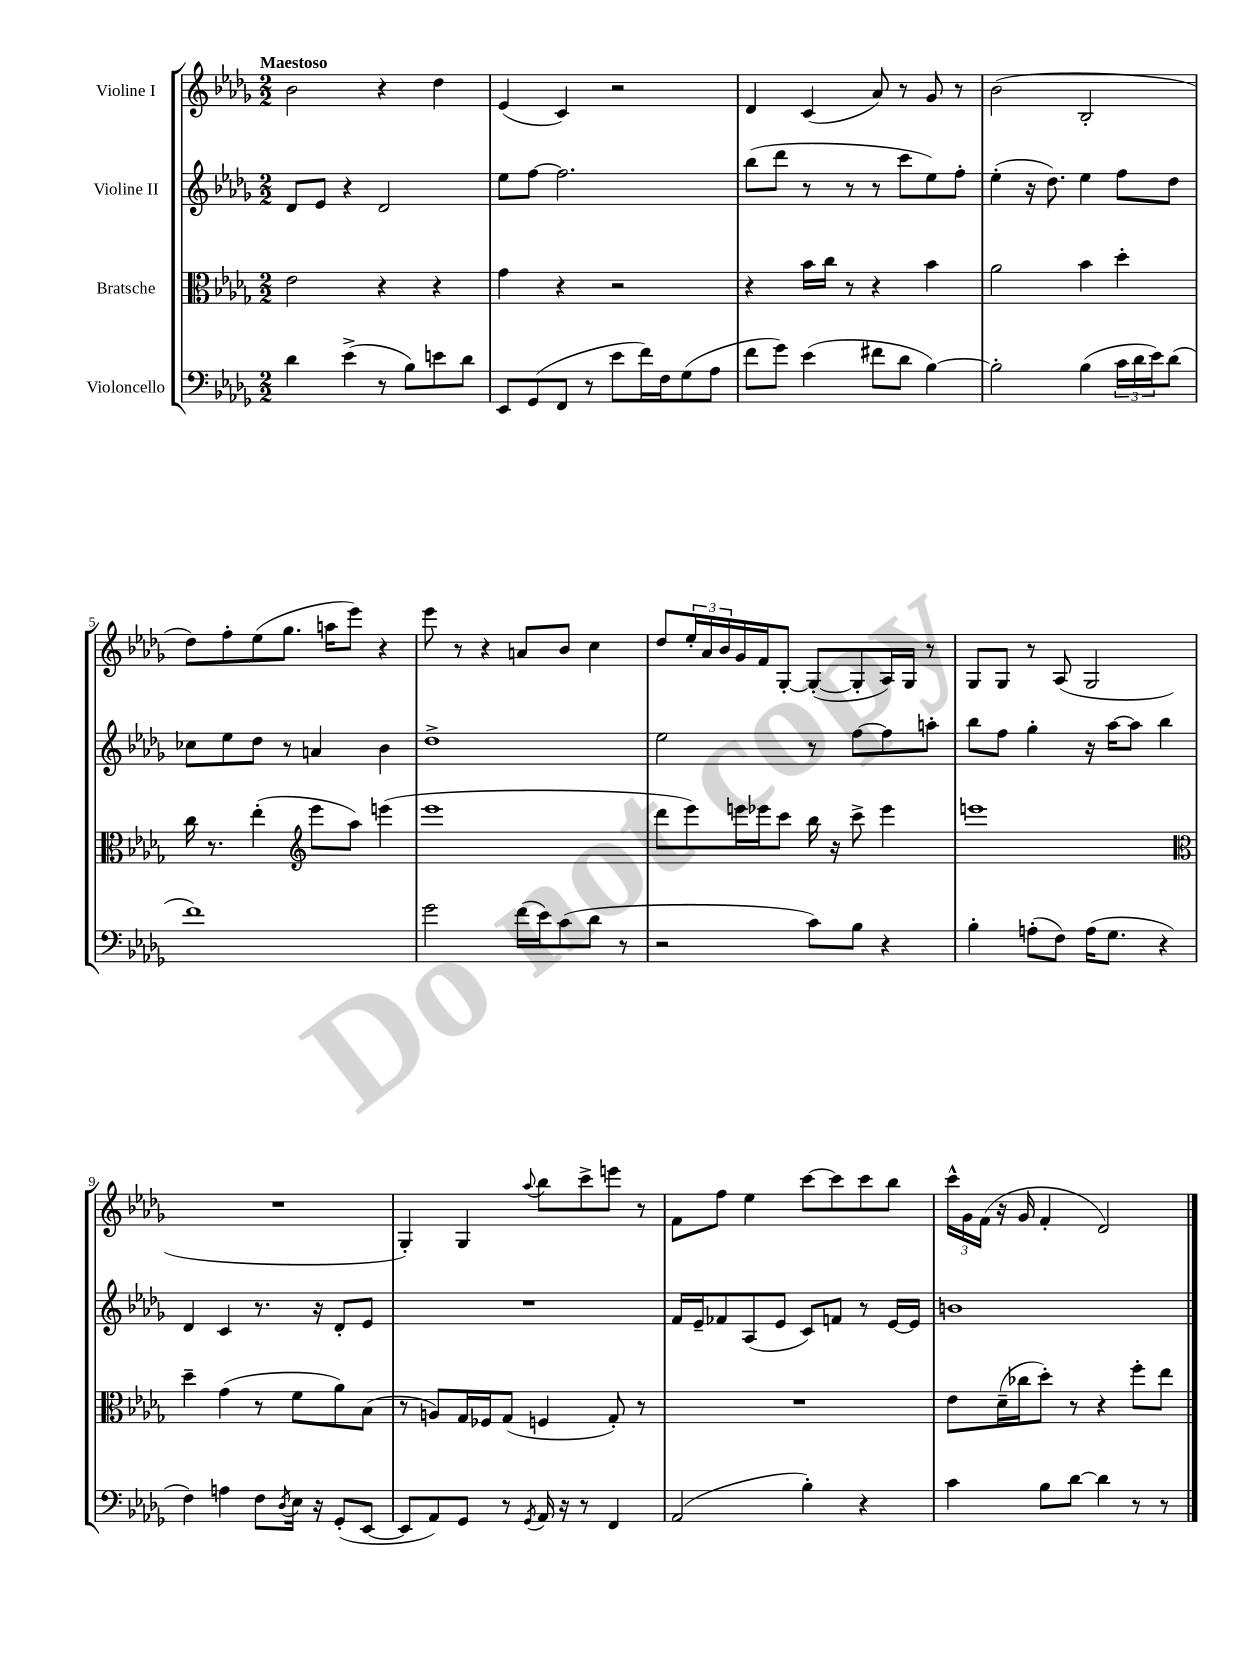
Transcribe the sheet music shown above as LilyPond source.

<<
\new StaffGroup <<
\new Staff = "s0" \with { instrumentName = "Violine I" } {
    \clef treble \key des \major \numericTimeSignature \time 2/2 \tempo "Maestoso"
    bes'2 r4 des''4 |
    ees'4( c'4) r2 |
    des'4 c'4( aes'8) r8 ges'8 r8 |
    bes'2( bes2-. |
    des''8) f''8-. ees''8( ges''8. a''16 ees'''8) r4 |
    ees'''8 r8 r4 a'8 bes'8 c''4 |
    des''8 \tuplet 3/2 { ees''16-. aes'16 bes'16 } ges'16 f'16 ges8~-. ges8~-.( ges8-. aes16) ges16 r8 |
    ges8 ges8 r8 aes8( ges2 |
    R1 |
    ges4-.) ges4 \appoggiatura { aes''8 } bes''8 c'''8-> e'''8 r8 |
    f'8 f''8 ees''4 c'''8~ c'''8 c'''8 bes''8 |
    \tuplet 3/2 { c'''16-^ ges'16 f'16( } r16 ges'16 f'4-. des'2) \bar "|." |
}
\new Staff = "s1" \with { instrumentName = "Violine II" } {
    \clef treble \key des \major \numericTimeSignature \time 2/2
    des'8 ees'8 r4 des'2 |
    ees''8 f''8~ f''2. |
    bes''8( des'''8 r8 r8 r8 c'''8 ees''8) f''8-. |
    ees''4-.( r16 des''8.) ees''4 f''8 des''8 |
    ces''8 ees''8 des''8 r8 a'4 bes'4 |
    des''1-> |
    ees''2 r8 f''8~ f''8 a''8-. |
    bes''8 f''8 ges''4-. r16 aes''16~ aes''8 bes''4 |
    des'4 c'4 r8. r16 des'8-. ees'8 |
    R1 |
    f'16 ees'16-- fes'8 aes8( ees'8 c'8) f'8 r8 ees'16~ ees'16 |
    b'1 \bar "|." |
}
\new Staff = "s2" \with { instrumentName = "Bratsche" } {
    \clef alto \key des \major \numericTimeSignature \time 2/2
    ees'2 r4 r4 |
    ges'4 r4 r2 |
    r4 bes'16 c''16 r8 r4 bes'4 |
    aes'2 bes'4 des''4-. |
    c''16 r8. ees''4-.( \clef treble ees'''8 aes''8) e'''4( |
    ees'''1 |
    des'''8 ees'''8) e'''16 ees'''16 c'''8 bes''16 r16 c'''8-> ees'''4 |
    e'''1 |
    \clef alto des''4-- ges'4( r8 f'8 aes'8) bes8( |
    r8 a8) ges16 fes16 ges8( f4 ges8-.) r8 |
    R1 |
    ees'8 des'16--( ces''16 des''8-.) r8 r4 f''8-. ees''8 \bar "|." |
}
\new Staff = "s3" \with { instrumentName = "Violoncello" } {
    \clef bass \key des \major \numericTimeSignature \time 2/2
    des'4 ees'4->( r8 bes8) e'8 des'8 |
    ees,8 ges,8( f,8 r8 ees'8 f'16) f16 ges8( aes8 |
    f'8 ges'8) ees'4( fis'8 des'8 bes4~) |
    bes2-. bes4( \tuplet 3/2 { c'16 des'16 ees'16) } des'8( |
    f'1) |
    ges'2 f'16( ees'16) c'8( des'8 r8 |
    r2 c'8) bes8 r4 |
    bes4-. a8-.( f8) a16( ges8. r4 |
    f4) a4 f8 \acciaccatura { des8 } ees16 r16 ges,8-.( ees,8~ |
    ees,8 aes,8) ges,8 r8 \acciaccatura { ges,8 } aes,16 r16 r8 f,4 |
    aes,2( bes4-.) r4 |
    c'4 bes8 des'8~ des'4 r8 r8 \bar "|." |
}
>>
>>
